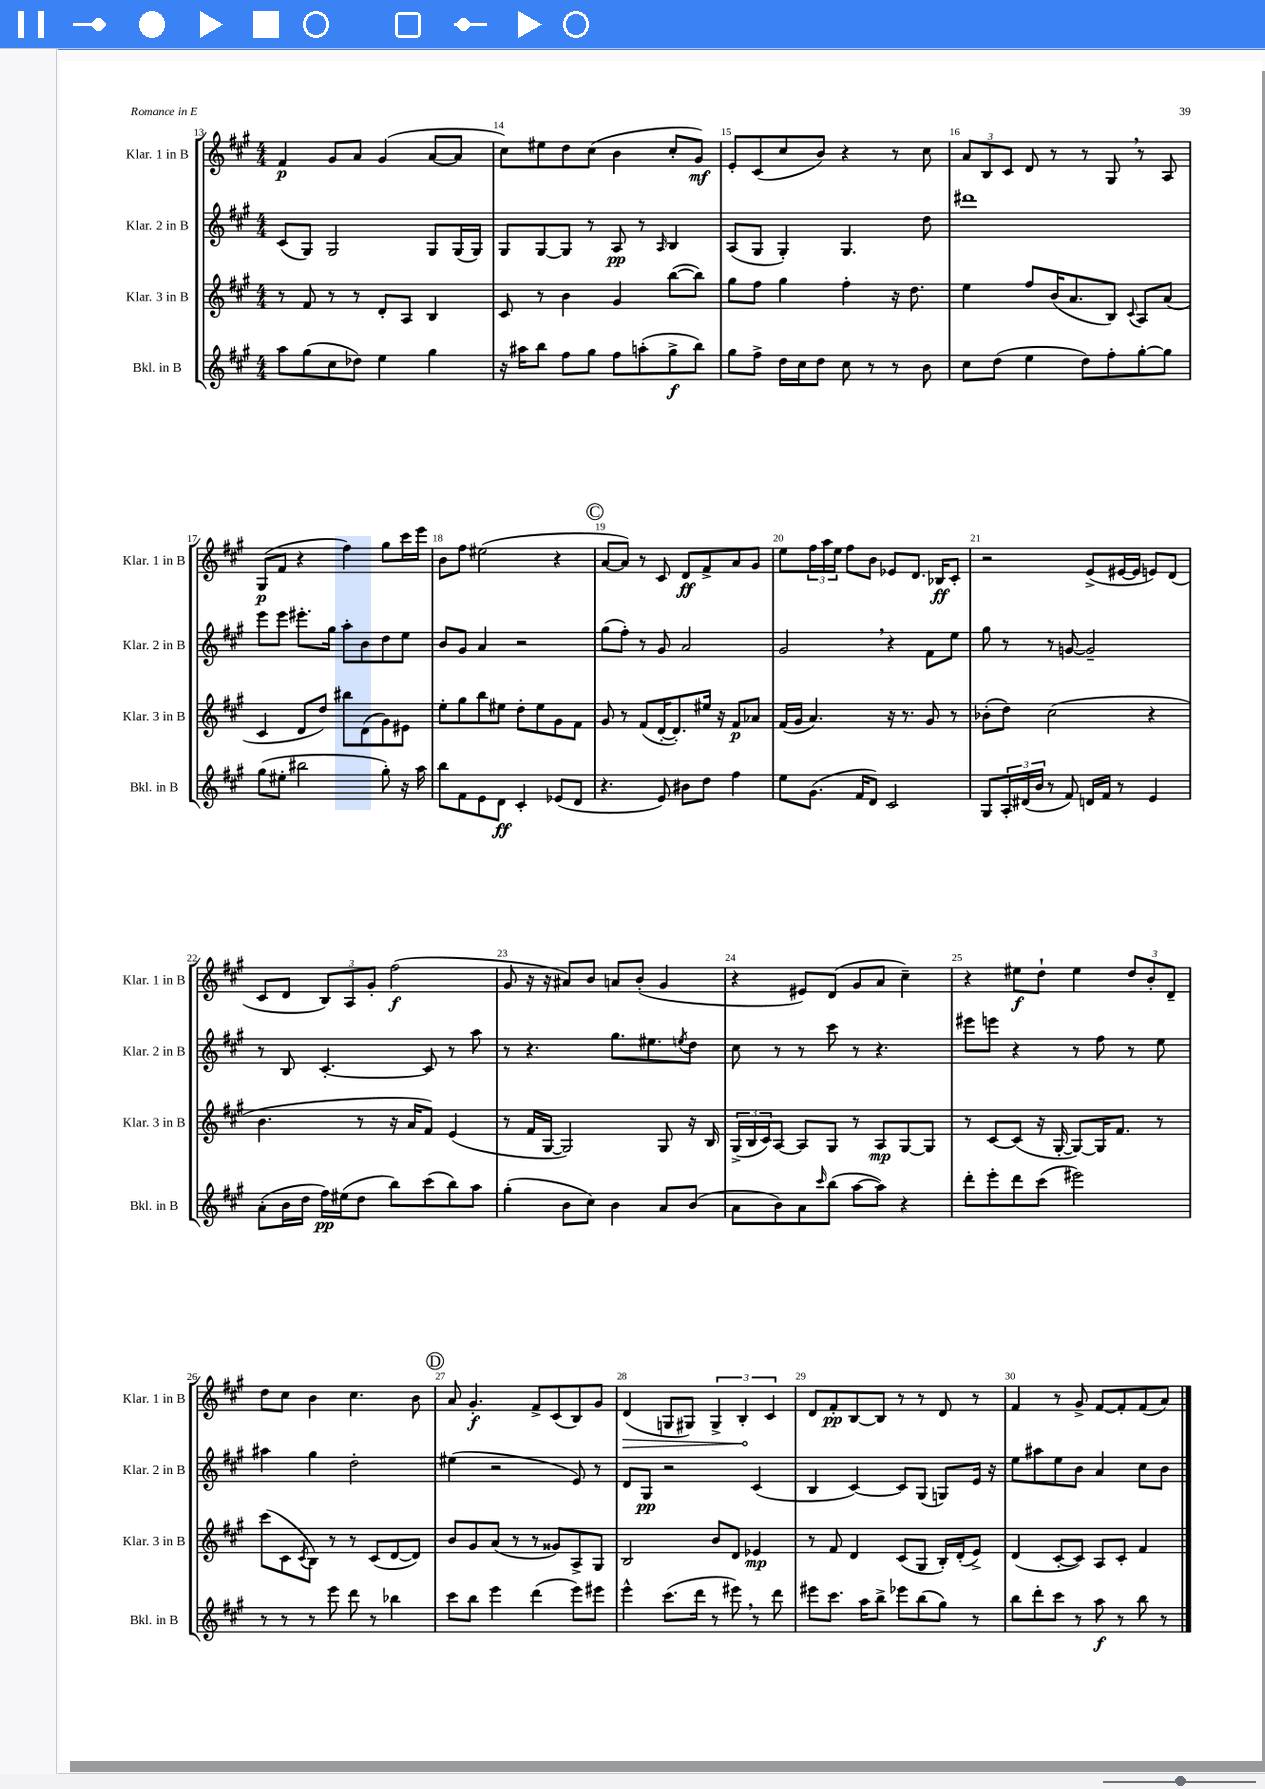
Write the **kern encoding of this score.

**kern	**kern	**kern	**kern
*staff4	*staff3	*staff2	*staff1
*clefG2	*clefG2	*clefG2	*clefG2
*k[f#c#g#]	*k[f#c#g#]	*k[f#c#g#]	*k[f#c#g#]
*M4/4	*M4/4	*M4/4	*M4/4
8aa	8r	(8c#	4f#
(8gg#	8f#	8G#)	.
8cc#	8r	2G#	8g#
8dd-)	8r	.	8a
4ee	8d'	.	(4g#
.	8A	.	.
4gg#	4B	8G#	[8a
.	.	(16G#	8a]
.	.	16G#)	.
=	=	=	=
16r	8c#	8G#	8cc#)
16aa#	.	.	.
8bb	8r	[8G#	8ee#
8ff#	4b	8G#]	8dd
8gg#	.	8r	(8cc#
8ff#	4g#	8A	4b
(8aa'	.	8r	.
.	.	16qqA	.
8gg#^	([8bb	4B	8cc#'
8bb)	8bb])	.	8g#)
=	=	=	=
8gg#	8gg#	(8A	8e'
8ff#^	8ff#	8G#	(8c#
16dd	4gg#	4G#')	8cc#
16cc#	.	.	.
8dd	.	.	8b)
8cc#	4ff#'	4.G#	4r
8r	.	.	.
8r	16r	.	8r
.	8.dd	.	.
8b	.	8dd	8cc#
=	=	=	=
8cc#	4ee	1ddd#	12a
.	.	.	12B
(8dd	.	.	.
.	.	.	12c#
4ee	8ff#	.	8d
.	(16b	.	8r
.	8.a	.	.
8dd)	.	.	8r
8ff#'	8B)	.	8G#
.	8qqc#	.	.
[8gg#'	8A	.	8r
8gg#]	(8a	.	8A
=	=	=	=
(8gg#	4c#	8eee	(8G#
8ee#'	.	8eee	8f#
2bb#	8d	8.eee#'	4r
.	8dd)	.	.
.	.	16gg#	.
.	8bb#	8aa'	4ff#)
.	(8d	8b	.
8gg#')	8g#)	8dd	8gg#
16r	8e#	8ee	16ccc#
16aa	.	.	16eee
=	=	=	=
8bb	8ee'	8b	8b
8f#	8gg#	8g#	8ff#
8e	8bb	4a	(2ee#
8d	8ee#	.	.
4c#'	8dd'	2r	.
.	8ee#	.	.
(8e-	8g#	.	4r
8d	8f#	.	.
=	=	=	=
4.r	8g#	(8gg#	[8a
.	8r	8ff#')	8a])
.	(8f#	8r	8r
8e)	[16d'	8g#	8c#
.	8.d'])	.	.
8b#	.	2a	8d
8dd	16ee#	.	8f#^
.	16r	.	.
4ff#	8f#	.	8a
.	8a-	.	8g#
=	=	=	=
8ee	(16f#	2g#	8ee
.	16g#	.	.
(8.g#	4.a)	.	24ff#
.	.	.	24aa
.	.	.	24ee
.	.	.	8ff#
16f#	.	.	.
8d)	.	.	8b
2c#	16r	4r	8e-
.	8.r	.	.
.	.	.	8.d
.	8g#	8f#	.
.	.	.	16B-
.	8r	8ee	8c#'
=	=	=	=
8G#	(8b-'	8gg#	2r
24A'	8dd)	8r	.
(24d#	.	.	.
24b	.	.	.
8r	(2cc#	8r	.
8f#)	.	[8g	.
16d	.	2g~]	(8e^
16f#	.	.	.
8r	.	.	[16e#
.	.	.	16e#]
4e	4r	.	8e)
.	.	.	(8d
=	=	=	=
(8a'	4.b	8r	8c#
16b	.	8B	8d
16dd	.	.	.
16ff#)	.	[4.c#'	12B)
(16ee#	.	.	.
.	.	.	12A
8dd	8r	.	.
.	.	.	12g#'
8bb)	16r	.	(2ff#
.	16a	.	.
(8ccc#	8f#)	8c#]	.
8bb)	(4e	8r	.
8aa	.	8aa	.
=	=	=	=
(4gg#'	8r	8r	8g#
.	16f#	4.r	16r
.	[16G#	.	16r
8b	2G#])	.	8a#)
8cc#)	.	.	8b
4b	.	8.gg#	8a
.	.	.	(8b'
.	.	8.ee#	.
8a	8G#	.	4g#
.	.	8qee	.
(8b	16r	8dd	.
.	16B	.	.
=	=	=	=
8a	(24G#^	8cc#	4r
.	24B	.	.
.	24c#)	.	.
8b)	[8A	8r	.
8a	8A]	8r	8e#)
16qqccc#	.	.	.
(8bb	8G#	8ccc#	(8d
[8aa	8r	8r	8g#
8aa])	8A	4.r	8a
4r	[8G#	.	4cc#~)
.	8G#]	.	.
=	=	=	=
8ddd'	8r	8eee#	4r
8eee'	[8c#	8eee	.
8ddd	(8c#]	4r	8ee#
(8ccc#	16r	.	8dd`
.	[16G#'	.	.
2eee#)	8G#_)	8r	4ee#
.	16G#]	8ff#	.
.	8.f#	.	.
.	.	8r	12dd
.	.	.	12b'
.	8r	8ee	.
.	.	.	12d~
=	=	=	=
8r	(8ccc#	4aa#	8dd
8r	8c#	.	8cc#
.	8qc#	.	.
8r	8B)	4gg#	4b
8eee	8r	.	.
8ddd	8r	2dd'	4.cc#
8r	(8c#	.	.
4bb-	[8d	.	.
.	8d])	.	8b
=	=	=	=
8ccc#	8b	(4ee#	8a
8bb	8g#	.	4.g#'
4eee	(8a	2r	.
.	8r	.	.
(4ddd	8r	.	8f#^
.	8g##)	.	(8c#
8eee)	8A^	8e)	8B)
8eee#	8G#	8r	8g#
=	=	=	=
4eee^^	2B	8d	(4d
.	.	8G#	.
(8.ccc#	.	2r	8G
.	.	.	8G#)
16ddd	.	.	.
8r	8b	.	6G#^
8eee#)	8d	.	.
.	.	.	6B'
8r	4e-	(4c#	.
.	.	.	6c#
8ddd	.	.	.
=	=	=	=
8eee#	8r	4B	8d
8.ccc#	8f#	.	8f#'
.	4d	[4c#)	[8B
16aa	.	.	.
8bb^	.	.	8B]
8eee-	(8c#	8c#]	8r
(8bb	8G#	(8G#	8r
8gg#)	16B')	8G)	8d
.	(16d'	.	.
8r	8e^)	16e	8r
.	.	16r	.
=	=	=	=
8bb	(4d	8ee	4f#
8ddd'	.	8aa#	.
8ccc#	[8c#'	8ee	8r
8r	8c#])	8b	8g#^
8aa	8A	4a	[8f#
8r	8c#'	.	8f#']
8bb	4f#	8cc#	(8f#
8r	.	8b	8a)
==	==	==	==
*-	*-	*-	*-
